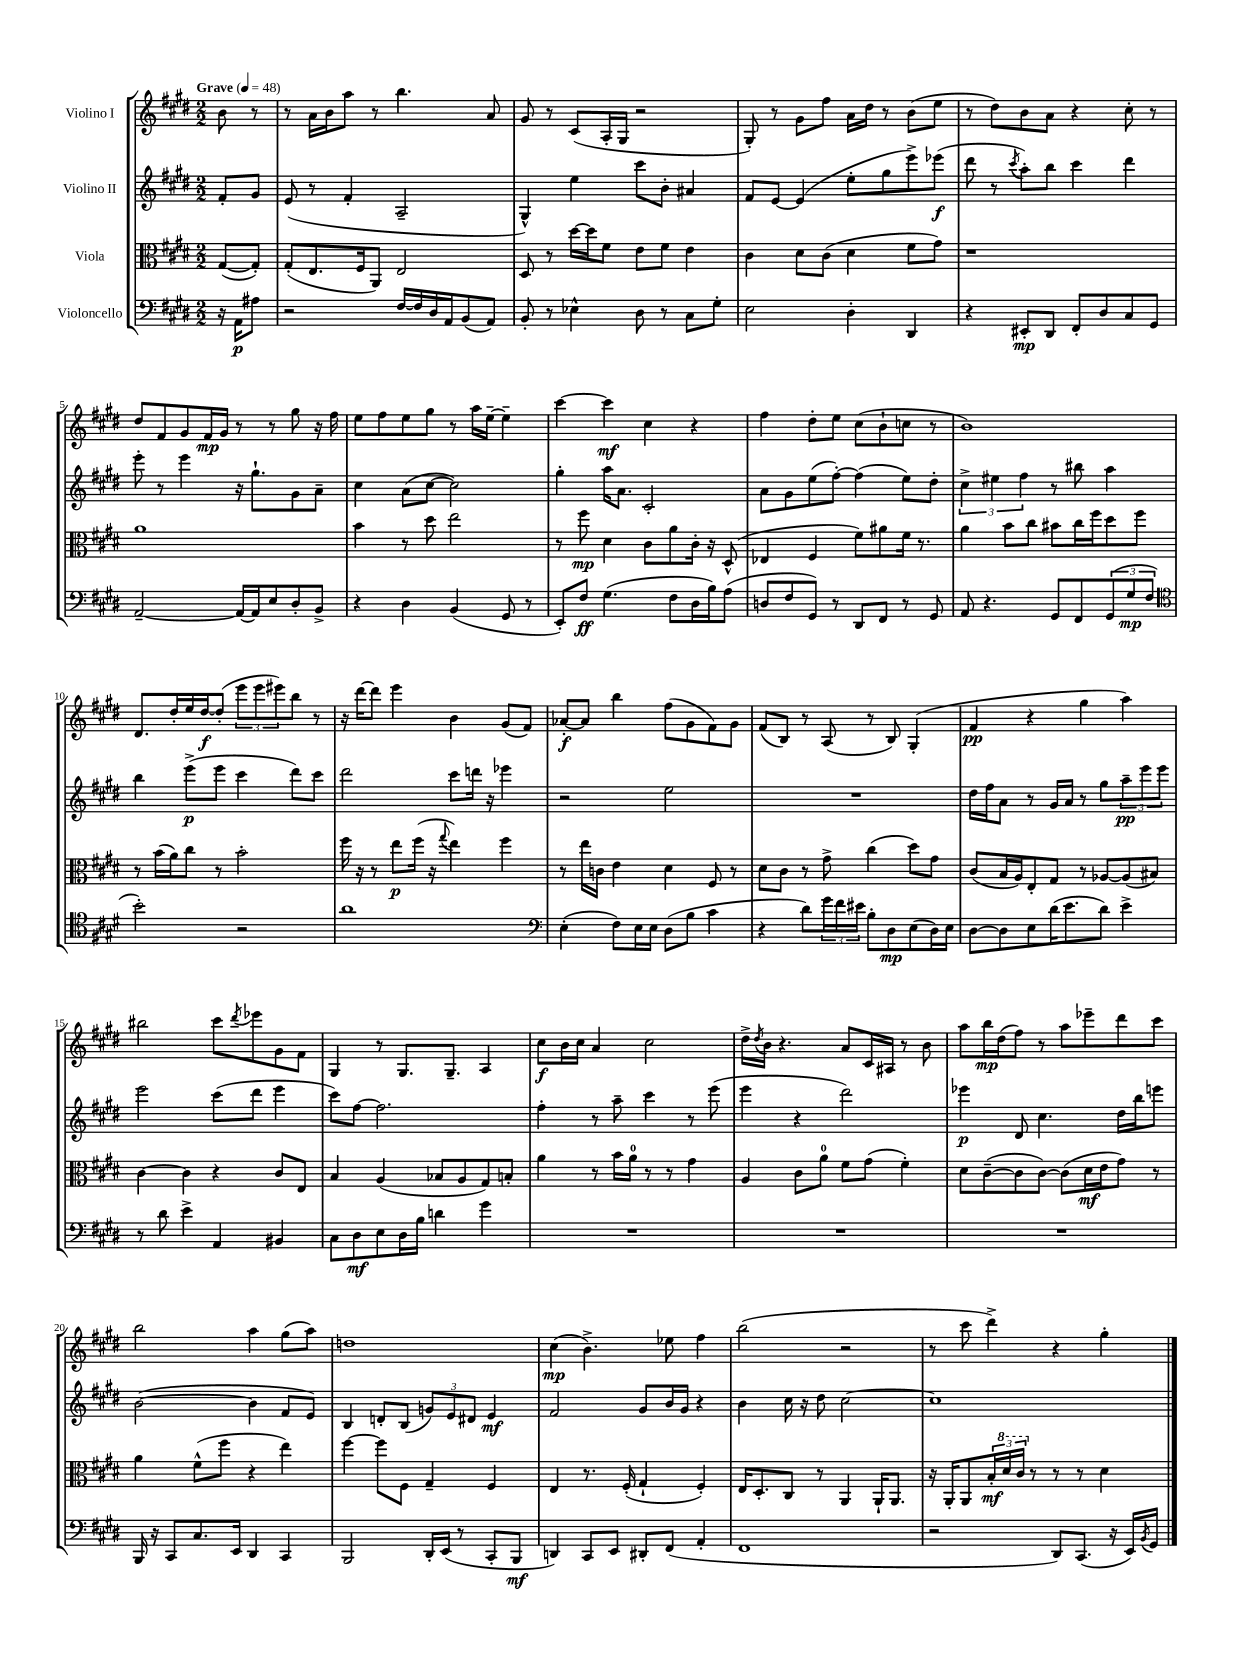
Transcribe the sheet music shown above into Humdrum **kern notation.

**kern	**dynam	**kern	**dynam	**kern	**dynam	**kern	**dynam
*part4	*part4	*part3	*part3	*part2	*part2	*part1	*part1
*staff4	*staff4	*staff3	*staff3	*staff2	*staff2	*staff1	*staff1
*I"Violoncello	*	*I"Viola	*	*I"Violino II	*	*I"Violino I	*
*clefF4	*	*clefC3	*	*clefG2	*	*clefG2	*
*k[f#c#g#d#]	*	*k[f#c#g#d#]	*	*k[f#c#g#d#]	*	*k[f#c#g#d#]	*
*M2/2	*	*M2/2	*	*M2/2	*	*M2/2	*
*MM48	*	*MM48	*	*MM48	*	*MM48	*
=	=	=	=	=	=	=	=
!	!	!	!	!	!	!LO:TX:a:B:t=Grave	!
16r	.	([8G#/L	.	8f#'/L	.	8b\	.
16AA\KL	p	.	.	.	.	.	.
8A#X\J	.	8G#'/J])	.	8g#/J	.	8r	.
=1	=1	=1	=1	=1	=1	=1	=1
2r	.	(8G#'/L	.	(8e/	.	8r	.
.	.	8.E/	.	8r	.	16a\LL	.
.	.	.	.	.	.	16b\J	.
.	.	.	.	4f#'/	.	8aa\J	.
.	.	16F#/k	.	.	.	.	.
.	.	8AA/J)	.	.	.	8r	.
[16F#/LL	.	2E/	.	2A~/	.	4.bb\	.
16F#/]	.	.	.	.	.	.	.
16D#/	.	.	.	.	.	.	.
16AA/J	.	.	.	.	.	.	.
(8BB/	.	.	.	.	.	.	.
8AA/J)	.	.	.	.	.	8a/	.
=2	=2	=2	=2	=2	=2	=2	=2
8BB'/	.	8D#/	.	4G#^^/)	.	8g#/	.
8r	.	8r	.	.	.	8r	.
4E-X^^\	.	[16dd#\LL	.	4ee\	.	(8c#/L	.
.	.	16dd#\J]	.	.	.	.	.
.	.	8f#\J	.	.	.	16A'/L	.
.	.	.	.	.	.	16G#/JJ	.
8D#\	.	8e\L	.	8ccc#\L	.	2r	.
8r	.	8f#\J	.	8b'\J	.	.	.
8C#\L	.	4e\	.	4a#X/	.	.	.
8G#'\J	.	.	.	.	.	.	.
=3	=3	=3	=3	=3	=3	=3	=3
2E\	.	4c#\	.	8f#/L	.	8G#'/)	.
.	.	.	.	[8e/J	.	8r	.
.	.	8d#\L	.	(4e/]	.	8g#\L	.
.	.	(8c#\J	.	.	.	8ff#\J	.
4D#'\	.	4d#\	.	8ee'\L	.	16a\LL	.
.	.	.	.	.	.	16dd#\JJ	.
.	.	.	.	8gg#\	.	8r	.
4DD#/	.	8f#\L	.	8eee^\)	.	(8b\L	.
.	.	8g#\J)	.	(8eee-X\J	f	8ee\J	.
=4	=4	=4	=4	=4	=4	=4	=4
4r	.	1r	.	8ddd#\	.	8r	.
.	.	.	.	8r	.	8dd#\L)	.
.	.	.	.	8qccc#/	.	.	.
8EE#X'/L	mp	.	.	8aa'\L)	.	8b\	.
8DD#/J	.	.	.	8bb\J	.	8a\J	.
8FF#'/L	.	.	.	4ccc#\	.	4r	.
8D#/	.	.	.	.	.	.	.
8C#/	.	.	.	4ddd#\	.	8cc#'\	.
8GG#/J	.	.	.	.	.	8r	.
!!LO:LB:g=z
=5	=5	=5	=5	=5	=5	=5	=5
[2AA~/	.	1a	.	8eee'\	.	8dd#/L	.
.	.	.	.	8r	.	8f#/	.
.	.	.	.	4eee\	.	8g#/	.
.	.	.	.	.	.	16f#/L	mp
.	.	.	.	.	.	16g#/JJ	.
16AA/LL_	.	.	.	16r	.	8r	.
16AA/J]	.	.	.	8.gg#`\L	.	.	.
8E/	.	.	.	.	.	8r	.
8D#'/	.	.	.	8g#\	.	8gg#\	.
8BB^/J	.	.	.	8a~\J	.	16r	.
.	.	.	.	.	.	16ff#\	.
=6	=6	=6	=6	=6	=6	=6	=6
4r	.	4b\	.	4cc#\	.	8ee\L	.
.	.	.	.	.	.	8ff#\	.
4D#\	.	8r	.	(8a\L	.	8ee\	.
.	.	8dd#\	.	[8cc#\J	.	8gg#\J	.
(4BB/	.	2ee\	.	2cc#\])	.	8r	.
.	.	.	.	.	.	16aa\LL	.
.	.	.	.	.	.	[16ee~\JJ	.
8GG#/	.	.	.	.	.	4ee~\]	.
8r	.	.	.	.	.	.	.
=7	=7	=7	=7	=7	=7	=7	=7
8EE'/L)	.	8r	.	4gg#'\	.	[4ccc#\	.
8F#/J	ff	8ff#\	mp	.	.	.	.
(4.G#\	.	4d#\	.	16aa\KL	.	4ccc#\]	mf
.	.	.	.	8.a\J	.	.	.
.	.	8c#\L	.	2c#'/	.	4cc#\	.
8F#\L	.	8a\	.	.	.	.	.
16D#\L	.	16c#'\Jk	.	.	.	4r	.
16B\J)	.	16r	.	.	.	.	.
(8A\J	.	(8D#^^/	.	.	.	.	.
=8	=8	=8	=8	=8	=8	=8	=8
8Dn/L	.	4E-X/	.	8a\L	.	4ff#\	.
8F#/	.	.	.	8g#\	.	.	.
8GG#/J)	.	4F#/	.	(8ee\	.	8dd#'\L	.
8r	.	.	.	[8ff#'\J)	.	8ee\J	.
8DD#/L	.	8f#\L)	.	(4ff#\]	.	(8cc#\L	.
8FF#/J	.	8a#X\	.	.	.	8b`\	.
8r	.	16f#\Jk	.	8ee\L)	.	8ccn\J	.
.	.	8.r	.	.	.	.	.
8GG#/	.	.	.	8dd#'\J	.	8r	.
=9	=9	=9	=9	=9	=9	=9	=9
8AA/	.	4a\	.	6cc#^\	.	1b)	.
4.r	.	.	.	.	.	.	.
.	.	.	.	6ee#X\	.	.	.
.	.	8b\L	.	.	.	.	.
.	.	.	.	6ff#\	.	.	.
.	.	8cc#\J	.	.	.	.	.
8GG#/L	.	8b#X\L	.	8r	.	.	.
8FF#/	.	16cc#\L	.	8bb#X\	.	.	.
.	.	16ff#\J	.	.	.	.	.
(12GG#/	.	8dd#\	.	4aa\	.	.	.
12G#/	mp	.	.	.	.	.	.
.	.	8ff#\J	.	.	.	.	.
12F#/J	.	.	.	.	.	.	.
!!LO:LB:g=z
=10	=10	=10	=10	=10	=10	=10	=10
*clefC4	*	*	*	*	*	*	*
2b'\)	.	8r	.	4bb\	.	8.d#/L	.
.	.	(16b\LL	.	.	.	.	.
.	.	16a\J)	.	.	.	16dd#'/L	.
.	.	8cc#\J	.	(8eee^\L	p	16ee/	.
.	.	.	.	.	.	[16dd#/J	f
.	.	8r	.	8eee\J	.	(8dd#'/J]	.
2r	.	2b'\	.	4ccc#\	.	12eee\L	.
.	.	.	.	.	.	12eee\	.
.	.	.	.	.	.	12eee#X\)	.
.	.	.	.	8ddd#\L)	.	8bb\J	.
.	.	.	.	8ccc#\J	.	8r	.
=11	=11	=11	=11	=11	=11	=11	=11
1a	.	16ff#\	.	2ddd#\	.	16r	.
.	.	16r	.	.	.	[16ddd#\KL	.
.	.	8r	.	.	.	8ddd#\J]	.
.	.	8ee\L	p	.	.	4eee\	.
.	.	(16ff#\Jk	.	.	.	.	.
.	.	16r	.	.	.	.	.
.	.	8qqgg#/	.	.	.	.	.
.	.	4ee\)	.	8ccc#\L	.	4b\	.
.	.	.	.	16dddn\Jk	.	.	.
.	.	.	.	16r	.	.	.
.	.	4ff#\	.	4eee-X\	.	(8g#/L	.
.	.	.	.	.	.	8f#/J)	.
=12	=12	=12	=12	=12	=12	=12	=12
*clefF4	*	*	*	*	*	*	*
(4E'\	.	8r	.	2r	.	[8a-X'/L	f
.	.	16ee\LL	.	.	.	8a-/J]	.
.	.	16cn\JJ	.	.	.	.	.
8F#\L)	.	4e\	.	.	.	4bb\	.
16E\L	.	.	.	.	.	.	.
16E\JJ	.	.	.	.	.	.	.
(8D#\L	.	4d#\	.	2ee\	.	(8ff#\L	.
8B\J	.	.	.	.	.	8g#\	.
4c#\	.	8F#/	.	.	.	8f#\)	.
.	.	8r	.	.	.	8g#\J	.
=13	=13	=13	=13	=13	=13	=13	=13
4r	.	8d#\L	.	1r	.	(8f#/L	.
.	.	8c#\J	.	.	.	8B/J)	.
8d#\L)	.	8r	.	.	.	8r	.
24g#\L	.	8g#^\	.	.	.	(8A/	.
24f#\	.	.	.	.	.	.	.
24e#X\JJ	.	.	.	.	.	.	.
8B'\L	.	(4cc#\	.	.	.	8r	.
8D#\	mp	.	.	.	.	8B/)	.
(8E\	.	8dd#\L)	.	.	.	(4G#'/	.
16D#\L)	.	8g#\J	.	.	.	.	.
16E\JJ	.	.	.	.	.	.	.
=14	=14	=14	=14	=14	=14	=14	=14
[8D#\L	.	(8c#/L	.	16dd#\LL	.	4f#/	pp
.	.	.	.	16ff#\J	.	.	.
8D#\]	.	16B/L	.	8a\J	.	.	.
.	.	16A/J)	.	.	.	.	.
8E\	.	8E'/	.	8r	.	4r	.
(16d#\K	.	8G#/J	.	16g#/LL	.	.	.
8.e\	.	.	.	16a/JJ	.	.	.
.	.	8r	.	8r	.	4gg#\	.
8d#\J)	.	[8A-X/L	.	8gg#\L	.	.	.
4e^\	.	(8A-/]	.	12aa~\	pp	4aa\)	.
.	.	.	.	12eee\	.	.	.
.	.	8B#X/J)	.	.	.	.	.
.	.	.	.	12eee\J	.	.	.
!!LO:LB:g=z
=15	=15	=15	=15	=15	=15	=15	=15
8r	.	[4c#\	.	2eee\	.	2bb#X\	.
8d#\	.	.	.	.	.	.	.
4e^\	.	4c#\]	.	.	.	.	.
4AA/	.	4r	.	(8ccc#\L	.	8ccc#\L	.
.	.	.	.	.	.	8qddd#/	.
.	.	.	.	8ddd#\J	.	8eee-X\	.
4BB#X/	.	8c#/L	.	4eee\	.	8g#\	.
.	.	8E/J	.	.	.	8f#\J	.
=16	=16	=16	=16	=16	=16	=16	=16
8C#\L	.	4B/	.	8ccc#\L)	.	4G#/	.
8D#\	mf	.	.	[8ff#\J	.	.	.
8E\	.	(4A/	.	2.ff#\]	.	8r	.
16D#\L	.	.	.	.	.	8.G#/L	.
16B\JJ	.	.	.	.	.	.	.
4dn\	.	8B-X/L	.	.	.	.	.
.	.	.	.	.	.	8.G#~/J	.
.	.	8A/	.	.	.	.	.
4g#\	.	8G#/)	.	.	.	4A/	.
.	.	8Bn'/J	.	.	.	.	.
=17	=17	=17	=17	=17	=17	=17	=17
1r	.	4a\	.	4ff#'\	.	8cc#\L	f
.	.	.	.	.	.	16b\L	.
.	.	.	.	.	.	16cc#\JJ	.
.	.	8r	.	8r	.	4a/	.
.	.	16b\LL	.	8aa~\	.	.	.
.	.	16a\JJ	.	.	.	.	.
.	.	8r	.	4ccc#\	.	2cc#\	.
.	.	8r	.	.	.	.	.
.	.	4g#\	.	8r	.	.	.
.	.	.	.	(8eee\	.	.	.
=18	=18	=18	=18	=18	=18	=18	=18
1r	.	4A/	.	4eee\	.	16dd#^\LL	.
.	.	.	.	.	.	8qdd#/	.
.	.	.	.	.	.	16b\JJ	.
.	.	.	.	.	.	4.r	.
.	.	8c#\L	.	4r	.	.	.
.	.	8a\J	.	.	.	.	.
.	.	8f#\L	.	2ddd#\)	.	8a/L	.
.	.	(8g#\J	.	.	.	16c#/L	.
.	.	.	.	.	.	16A#X/JJ	.
.	.	4f#'\)	.	.	.	8r	.
.	.	.	.	.	.	8b\	.
=19	=19	=19	=19	=19	=19	=19	=19
1r	.	8d#\L	.	4eee-X\	p	8aa\L	.
.	.	([8c#~\	.	.	.	16bb\L	mp
.	.	.	.	.	.	(16dd#\J	.
.	.	8c#\]	.	8d#/	.	8ff#\J)	.
.	.	[8c#\J)	.	4.cc#\	.	8r	.
.	.	(8c#\L]	.	.	.	8aa\L	.
.	.	16d#\L	mf	.	.	8eee-X~\	.
.	.	16e\J	.	.	.	.	.
.	.	8g#\J)	.	16dd#\LL	.	8ddd#\	.
.	.	.	.	16bb\J	.	.	.
.	.	8r	.	8eeen\J	.	8ccc#\J	.
!!LO:LB:g=z
=20	=20	=20	=20	=20	=20	=20	=20
16BBB/	.	4a\	.	([2b\	.	2bb\	.
16r	.	.	.	.	.	.	.
8CC#/L	.	.	.	.	.	.	.
8.C#/	.	(8f#^^\L	.	.	.	.	.
.	.	8ff#\J	.	.	.	.	.
16EE/Jk	.	.	.	.	.	.	.
4DD#/	.	4r	.	4b\]	.	4aa\	.
4CC#/	.	4ee\)	.	8f#/L	.	(8gg#\L	.
.	.	.	.	8e/J)	.	8aa\J)	.
=21	=21	=21	=21	=21	=21	=21	=21
2BBB/	.	[4ff#\	.	4B/	.	1ddn	.
.	.	8ff#\L]	.	8dn'/L	.	.	.
.	.	8F#\J	.	(8B/J	.	.	.
16DD#'/LL	.	4G#~/	.	12gn/L)	.	.	.
(16EE/JJ	.	.	.	.	.	.	.
.	.	.	.	12e/	.	.	.
8r	.	.	.	.	.	.	.
.	.	.	.	12d#X/J	.	.	.
8CC#'/L	.	4F#/	.	4e/	mf	.	.
8BBB/J	mf	.	.	.	.	.	.
=22	=22	=22	=22	=22	=22	=22	=22
4DDn/)	.	4E/	.	2f#/	.	(4cc#\	mp
8CC#/L	.	8.r	.	.	.	4.b^\)	.
8EE/J	.	.	.	.	.	.	.
.	.	(16F#'/	.	.	.	.	.
8DD#X'/L	.	4G#`/	.	8g#/L	.	.	.
(8FF#/J	.	.	.	16b/L	.	8ee-X\	.
.	.	.	.	16g#/JJ	.	.	.
4AA'/	.	4F#'/)	.	4r	.	4ff#\	.
=23	=23	=23	=23	=23	=23	=23	=23
1FF#	.	16E/KL	.	4b\	.	(2bb\	.
.	.	8.D#'/	.	.	.	.	.
.	.	8C#/J	.	16cc#\	.	.	.
.	.	.	.	16r	.	.	.
.	.	8r	.	8dd#\	.	.	.
.	.	4AA/	.	[2cc#\	.	2r	.
.	.	16AA`/KL	.	.	.	.	.
.	.	8.AA/J	.	.	.	.	.
=24	=24	=24	=24	=24	=24	=24	=24
2r	.	16r	.	1cc#]	.	8r	.
.	.	16AA'/KL	.	.	.	.	.
.	.	8AA/	.	.	.	8ccc#\	.
.	.	24B'/L	mf	.	.	4ddd#^\)	.
*	*	*8va	*	*	*	*	*
.	.	24dd#/	.	.	.	.	.
.	.	24cc#/JJ	.	.	.	.	.
*	*	*X8va	*	*	*	*	*
.	.	8r	.	.	.	.	.
8DD#/L)	.	8r	.	.	.	4r	.
(8.CC#/J	.	8r	.	.	.	.	.
.	.	4d#\	.	.	.	4gg#'\	.
16r	.	.	.	.	.	.	.
16EE/LL)	.	.	.	.	.	.	.
8qBB/	.	.	.	.	.	.	.
16GG#/JJ	.	.	.	.	.	.	.
==	==	==	==	==	==	==	==
*-	*-	*-	*-	*-	*-	*-	*-
